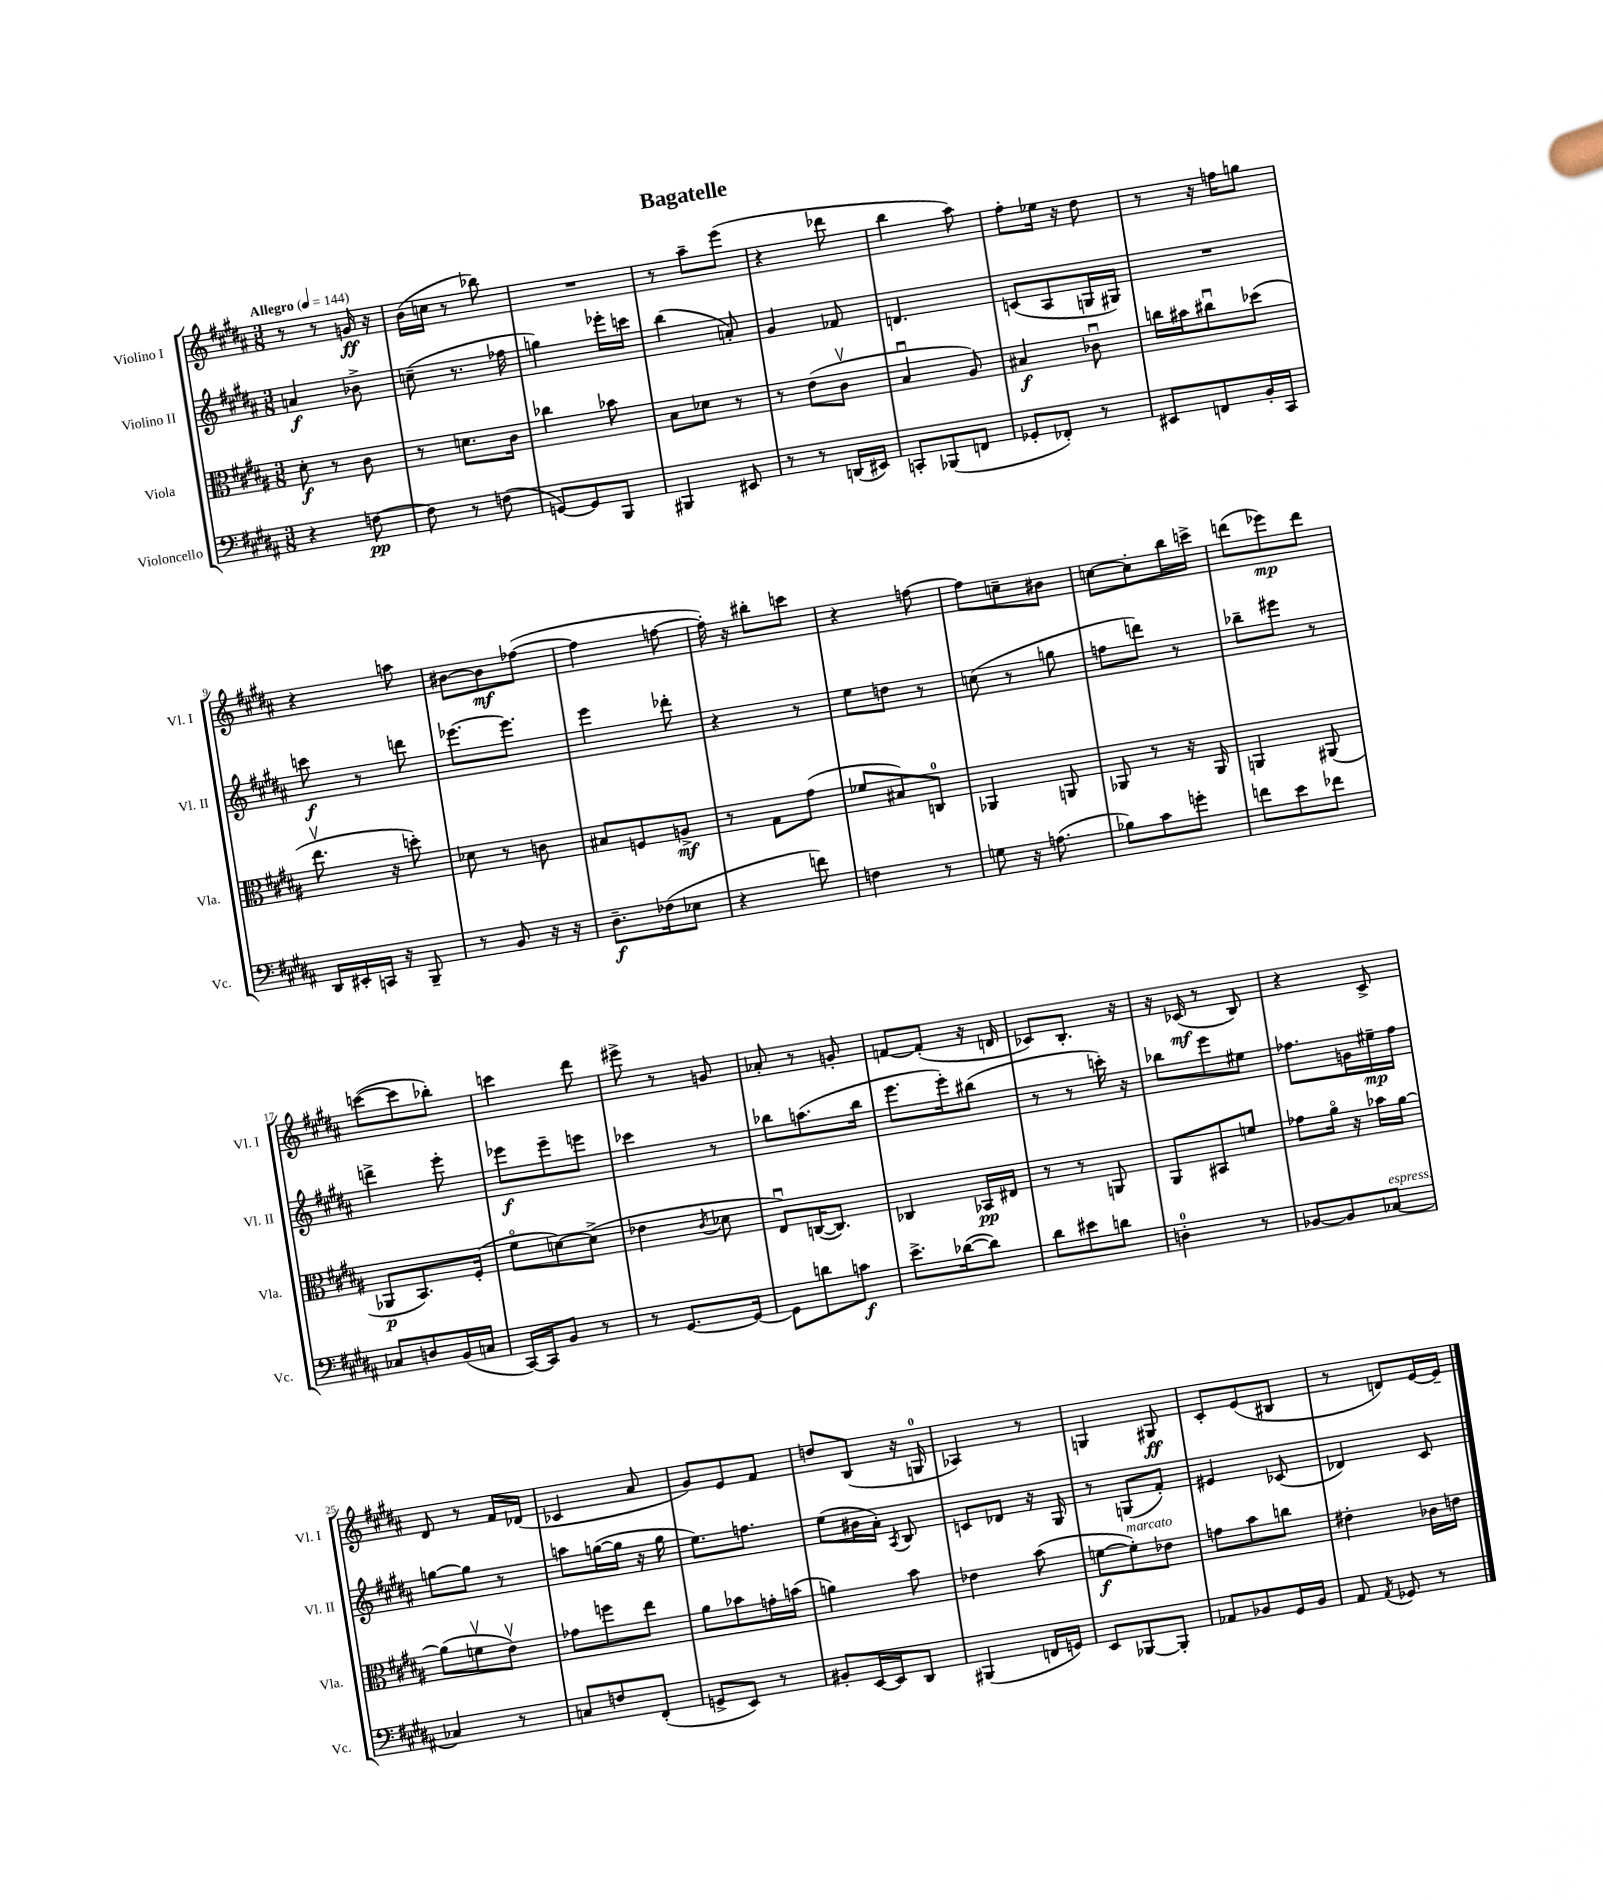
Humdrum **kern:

**kern	**kern	**kern	**kern
*staff4	*staff3	*staff2	*staff1
*clefF4	*clefC3	*clefG2	*clefG2
*k[f#c#g#d#a#]	*k[f#c#g#d#a#]	*k[f#c#g#d#a#]	*k[f#c#g#d#a#]
*M3/8	*M3/8	*M3/8	*M3/8
*MM144	*MM144	*MM144	*MM144
4r	8d#'\	4a/	8r
.	8r	.	8r
[8F\	8c#\	8b-^\	16g/
.	.	.	16r
=	=	=	=
8F\]	8r	(8cc~\	(16b\LL
.	.	.	16cc\JJ
8r	8.d\L	8.r	8r
(8F\	.	.	8bb-\)
.	16c#\Jk	16ff-\	.
=	=	=	=
[8GG/L)	4cc-\	4gg\)	4.r
8GG/]	.	.	.
8BBB/J	8b-\	16eee-'\LL	.
.	.	16ccc\JJ	.
=	=	=	=
4BBB#/	8B\L	(4bb\	8r
.	8d-\J	.	8aa#~\L
8EE#/	8r	8a'/)	(8eee\J
=	=	=	=
8r	8r	4g#/	4r
8r	(8e\L	.	.
(16DD/LL	8c#v\J	8f-/	8ddd-\
16EE#/JJ)	.	.	.
=	=	=	=
8CC'/L	4Bu/	4.d/	4bb\
(8BBB-/	.	.	.
8FF/J	8A#/)	.	8aa#\)
=	=	=	=
8GG-'/L	4B#/	(8c/L	8ff#'\L
8FF-'/J)	.	8A#/	16ee-\Jk
.	.	.	16r
8r	8c-u\	16G/L	8dd#\
.	.	16G#/JJ)	.
=	=	=	=
8EE#/L	16cc\LL	4.r	8r
.	16b#\J	.	.
8FF/	8cc#u\	.	16r
.	.	.	16ff\LK
16BB'/L	(8dd-\J	.	8gg\J
16CC#/JJ	.	.	.
=	=	=	=
16DD#/LL	8.eev\	8ccc\	4r
16EE#'/	.	.	.
16CC/JJ	.	8r	.
16r	16r	.	.
8BBB~/	8dd'\)	8ddd\	8aa\
=	=	=	=
8r	8d-\	[8.eee-\L	[8b#\L
8BB/	8r	.	8b#\]
.	.	8.eee-\]J	.
16r	8c\	.	([8ff-\J
16r	.	.	.
=	=	=	=
8.D#~\L	8B#/L	4eee\	4ff-\]
.	8F/	.	.
(16F-\k	.	.	.
8E-\J	8A^/J	8ddd-'\	[8ff\
=	=	=	=
4r	8r	4r	16ff'\])
.	.	.	16r
.	8G#\L	.	8bb#'\L
8f\)	(8g#\J	8r	8ccc\J
=	=	=	=
4F\	8f-/L	8ee\L	4r
.	8B#/)	8dd\J	.
8r	8C/J	8r	[8ff\
=	=	=	=
8G\	4AA-/	(8cc\	8ff\]L
16r	.	8r	8cc~\
(8.A\	.	.	.
.	8AA/	8gg\	8b#\J
=	=	=	=
8B-\L)	8AA-/	8ff\L	[8cc\L
8c#\	8r	8ddd\J)	8cc'\]
8g'\J	16r	8r	16bb\L
.	16AA-/	.	16ccc^\JJ
=	=	=	=
8f\L	4AA/	8bb-~\L	(8ddd\L
8e\	.	8eee#\J	8eee-\)
8f-\J	(8AA#/	8r	8ddd\J
=	=	=	=
8C-/L	8AA-/L	4ddd^\	([8ccc\L
8D/	8.BB/)	.	8ccc\]
(16BB/L	.	8eee'\	8bb-'\J)
16C/JJ	(16F#'/Jk	.	.
=	=	=	=
[16CC#/LL)	8f#o\L	8eee-\L	4ccc\
16CC#/]J	.	.	.
8BB/J	[8d\)	8eee-~\	.
8r	(8d^\]J	8eee\J	8ddd#\
=	=	=	=
8r	4e-\	4ccc-\	8eee#^\
[8.GG#/L	.	.	8r
.	8qc#/	.	.
.	8d-\	8r	8g/
16GG#/_Jk	.	.	.
=	=	=	=
8GG#\]L	8Eu/L)	8bb-\L	8a-'/
8d\	([16C/K	(8.aa\	8r
.	8.C/]J)	.	.
8c\J	.	.	8g'/
.	.	16bb-\Jk	.
=	=	=	=
8.e^\L	4C-/	8.eee\L	[8f/L
.	.	.	(8f'/]J
([16d-\k	.	16eee'\k)	.
8d-\]J)	16BB-/LL	(8bb#\J	16r
.	16E#/JJ	.	16d/
=	=	=	=
8d#\L	8r	8r	8c-/L)
8e#\	8r	8r	8.B'/J
8d\J	8AA/	16ccc'\)	.
.	.	16r	16r
=	=	=	=
4D'\	8AA#/L	8bb-\L	16r
.	.	.	(16c-/
.	8BB#/	8eee\	8r
8r	8f/J	8ee#\J	8B/)
=	=	=	=
[8BB-/L	8g-\L	8.ff-\L	4r
8BB-/]	16a#o\Jk	.	.
.	16r	16g\L	.
[8C-/J	16b-\LL	16ee#~\	8c#^/
.	[16a#\JJ	16ff-\JJ	.
=	=	=	=
4C-/]	(8a#\]L	[8gg\L	8d#/
.	8fv\	8gg\]J	8r
8r	8ev\J)	8r	16f#/LL
.	.	.	(16d-/JJ
=	=	=	=
8C/L	8g-\L	8aa\L	4c-/
8F/	8ff\	([16gg\L	.
.	.	16gg\]JJ	.
(8FF#'/J	8ee\J	16r	8a#/
.	.	16gg\	.
=	=	=	=
8GG^/L	8a#\L	8.ee\L)	8g#/L)
8EE/J)	8b-\	.	8e/
.	.	8.ff\J	.
8r	16g'\L	.	8f#/J
.	(16b\JJ	.	.
=	=	=	=
8BB#'/L	4a\)	(8ee\L	8dd/L
[16EE/L	.	16b#\L	(8B/J
16EE/]J	.	16a#'\JJ)	.
.	.	8qA#/	.
8DD#/J	8b\	8B/	16r
.	.	.	16G/
=	=	=	=
(4BBB#/	4e-\	8c/L	4A-/)
.	.	8d-/J	.
16FF/LL	(8b\	16r	8r
16GG/JJ)	.	16G#/	.
=	=	=	=
8EE/L	[8f\L	8r	4G/
[8BBB-/	8f'\])	(8G/L	.
8BBB-'/]J	8e-\J	8f#'/J)	8G#/
=	=	=	=
8AA-/L	8g\L	4e#/	8c#'/L
8BB-/	8b\	.	(8e/
16GG#/L	8cc\J	(8c-/	8B#/J
16BB-/JJ	.	.	.
=	=	=	=
8AA#/	4e#'\	4d-/)	8r
8qAA#/	.	.	.
8GG-/	.	.	8d/L)
8r	16c-\LL	8c#/	[16e/L
.	16e\JJ	.	16e~/]JJ
==	==	==	==
*-	*-	*-	*-
